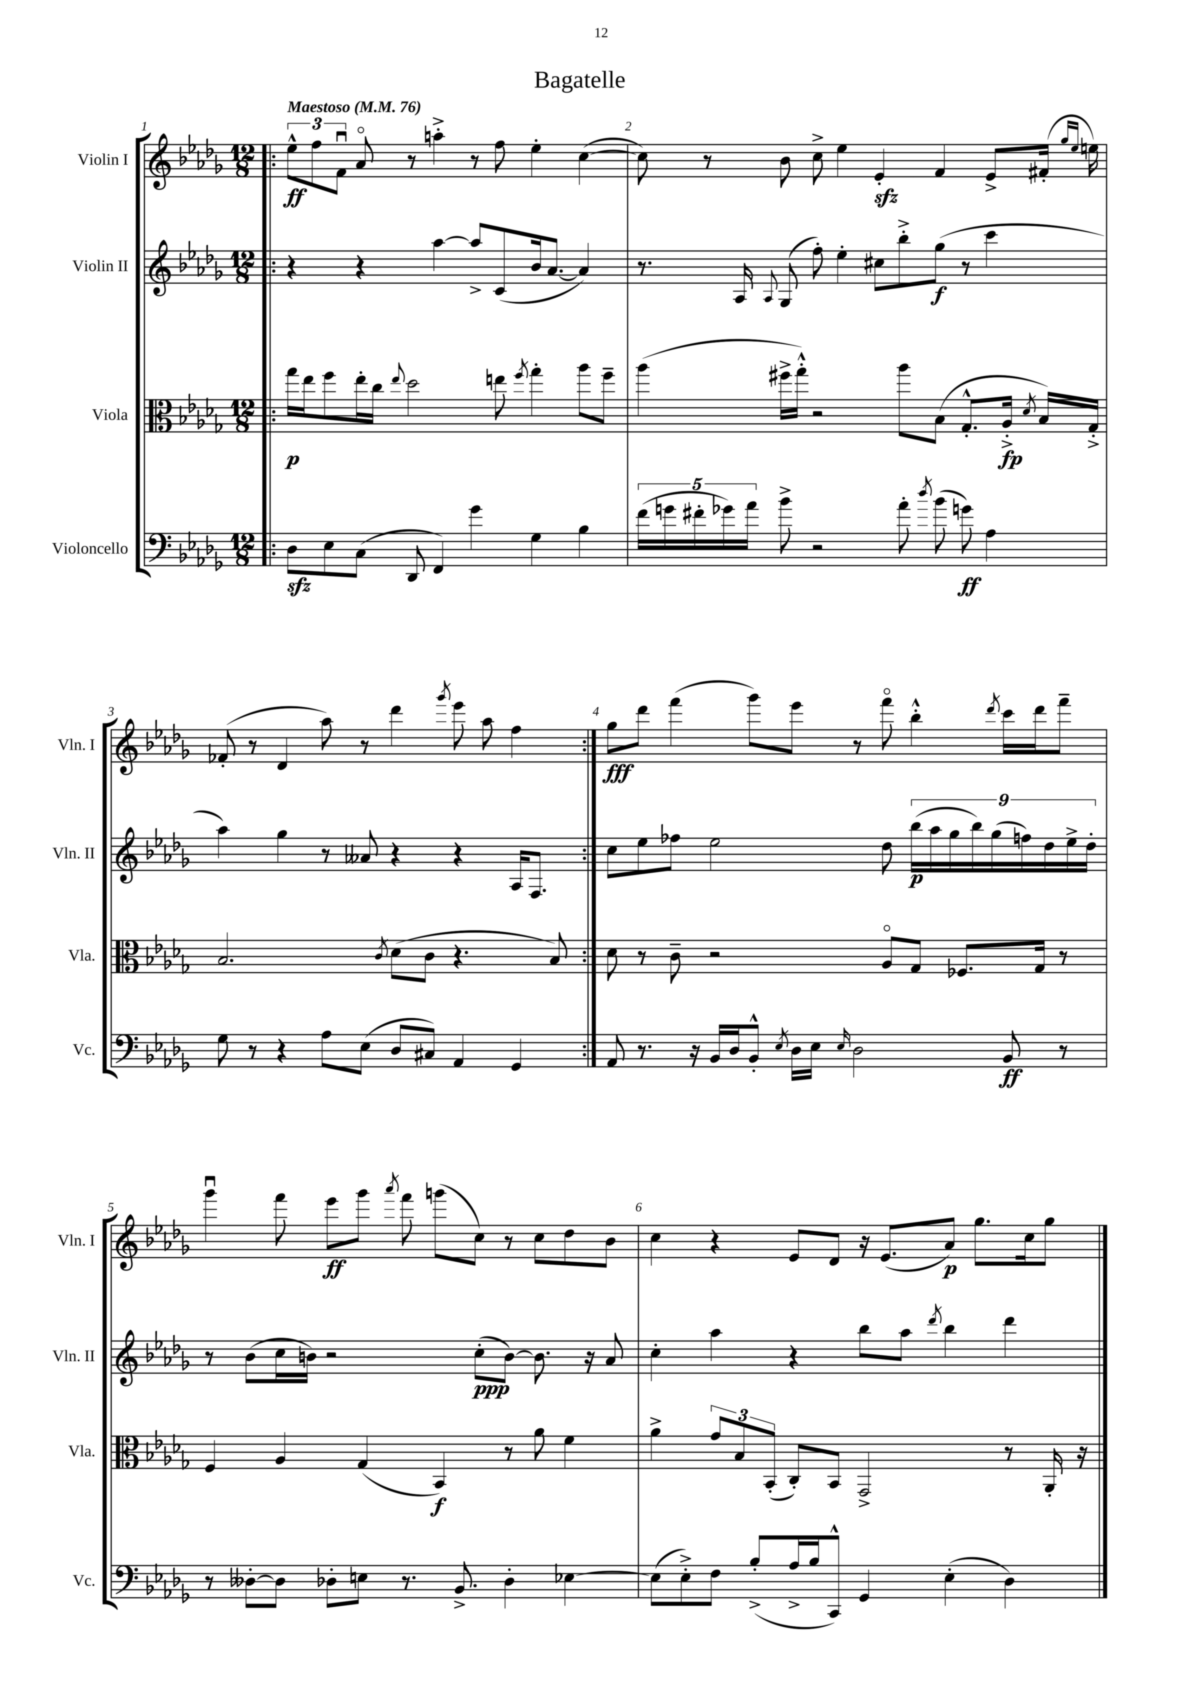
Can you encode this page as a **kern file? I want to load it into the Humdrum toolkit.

**kern	**kern	**kern	**kern
*staff4	*staff3	*staff2	*staff1
*clefF4	*clefC3	*clefG2	*clefG2
*k[b-e-a-d-g-]	*k[b-e-a-d-g-]	*k[b-e-a-d-g-]	*k[b-e-a-d-g-]
*M12/8	*M12/8	*M12/8	*M12/8
*MM76	*MM76	*MM76	*MM76
=!|:	=!|:	=!|:	=!|:
8D-\L	16gg-\LL	4r	12ee-^^\L
.	16ee-\J	.	.
.	.	.	12ff\
8E-\	8ff\	.	.
.	.	.	12fu\J
(8C\J	16ee-'\L	4r	8a-o/
.	16cc\JJ	.	.
.	8qqee-/	.	.
8DD-/	2dd-\	.	8r
4FF/)	.	[4aa-\	4aa'^\
4g-\	.	8aa-^/]L	8r
.	8ee\	(8c/	8ff\
.	8qff/	.	.
4G-\	4gg-'\	16b-/k	4ee-'\
.	.	[8.a-/J	.
4B-\	8aa-\L	4a-/])	([4cc\
.	8ff~\J	.	.
=	=	=	=
(20f\LL	(4aa-\	8.r	8cc\])
20g\	.	.	.
20f#'\	.	.	.
.	.	.	8r
20g-\)	.	.	.
.	.	16A-/	.
20a-\JJ	.	.	.
.	.	8qqA-/	.
8b-^\	16ff#^\LL	(8G-/	8b-\
.	16gg-'^^\JJ)	.	.
2r	2r	8ff'\)	8cc^\
.	.	4ee-'\	4ee-\
.	.	8cc#\L	4e-'/
8a-'\	8aa-\L	8bb-'^\	.
8qdd-/	.	.	.
(8b-\	(8B-\J	(8gg-\J	4f/
8g\)	8.G-'^^/L	8r	.
4A-\	.	4ccc\	8e-^/L
.	16A-'^/Jk	.	.
.	8qd-/	.	.
.	16B-/LL)	.	(16f#'/Jk
.	.	.	16qqgg-/LL
.	.	.	16qqee-/JJ
.	16G-'^/JJ	.	16ee\)
=	=	=	=
8G-\	2.B-/	4aa-\)	(8f-'/
8r	.	.	8r
4r	.	4gg-\	4d-/
8A-\L	.	8r	8aa-\)
(8E-\J	.	8a--/	8r
.	8qc/	.	.
8D-/L	(8d-\L	4r	4ddd-\
8C#/J)	8c\J	.	.
.	.	.	8qggg-/
4AA-/	4.r	4r	8eee-\
.	.	.	8aa-\
4GG-/	.	16A-/LK	4ff\
.	.	8.F/J	.
.	8B-/)	.	.
=:|!	=:|!	=:|!	=:|!
8AA-/	8d-\	8cc\L	8gg-\L
8.r	8r	8ee-\	8ddd-\J
.	8c~\	8ff-\J	(4fff\
16r	.	.	.
16BB-/LL	2r	2ee-\	.
16D-/J	.	.	.
8BB-'^^/J	.	.	8ggg-\L)
8qE-/	.	.	.
16D-\LL	.	.	8eee-\J
16E-\JJ	.	.	.
16qqE-/	.	.	.
2D-\	.	.	8r
.	8A-o/L	8dd-\	8fffo\
.	8G-/J	(18bb-\LL	4bb-'^^\
.	.	18aa-\	.
.	.	18gg-\	.
.	8.F-/L	.	.
.	.	18bb-\)	.
.	.	(18gg-\	.
.	.	.	8qddd-/
8BB-/	.	.	16ccc\LL
.	.	18ff\)	.
.	16G-/Jk	.	16ddd-\J
.	.	18dd-\	.
8r	8r	.	8fff~\J
.	.	18ee-^\	.
.	.	18dd-'\JJ	.
=	=	=	=
8r	4F/	8r	4ggg-u\
[8D--'\L	.	(8b-\L	.
8D--\]J	4A-/	16cc\L	8fff\
.	.	16b\JJ)	.
8D-'\L	.	2r	8eee-\L
8E\J	(4G-/	.	8ggg-\J
.	.	.	8qaaa-/
8.r	.	.	8fff\
.	4BB-/)	.	(8ggg\L
8.BB-^/	.	.	.
.	.	(8cc'\L	8cc\J)
4D-'\	8r	[8b\J)	8r
.	8a-\	8.b\]	8cc\L
[4E-\	4f\	.	8dd-\
.	.	16r	.
.	.	8a-/	8b-\J
=	=	=	=
(8E-\]L	4a-^\	4cc'\	4cc\
8E-'^\)	.	.	.
8F\J	12g-/L	4aa-\	4r
.	12B-/	.	.
(8B-'^/L	.	.	.
.	(12BB-'/J	.	.
16A-^/L	8C'/L)	4r	8e-/L
16B-/J	.	.	.
8CC^^/J)	8BB-/J	.	8d-/J
4GG-/	2GG-^/	8bb-\L	16r
.	.	.	(8.e-/L
.	.	8aa-\J	.
.	.	8qddd-/	.
(4E-'\	.	4bb-\	8a-/J)
.	.	.	8.gg-\L
4D-\)	8r	4ddd-\	.
.	.	.	16cc\k
.	16AA-'/	.	8gg-\J
.	16r	.	.
==	==	==	==
*-	*-	*-	*-
